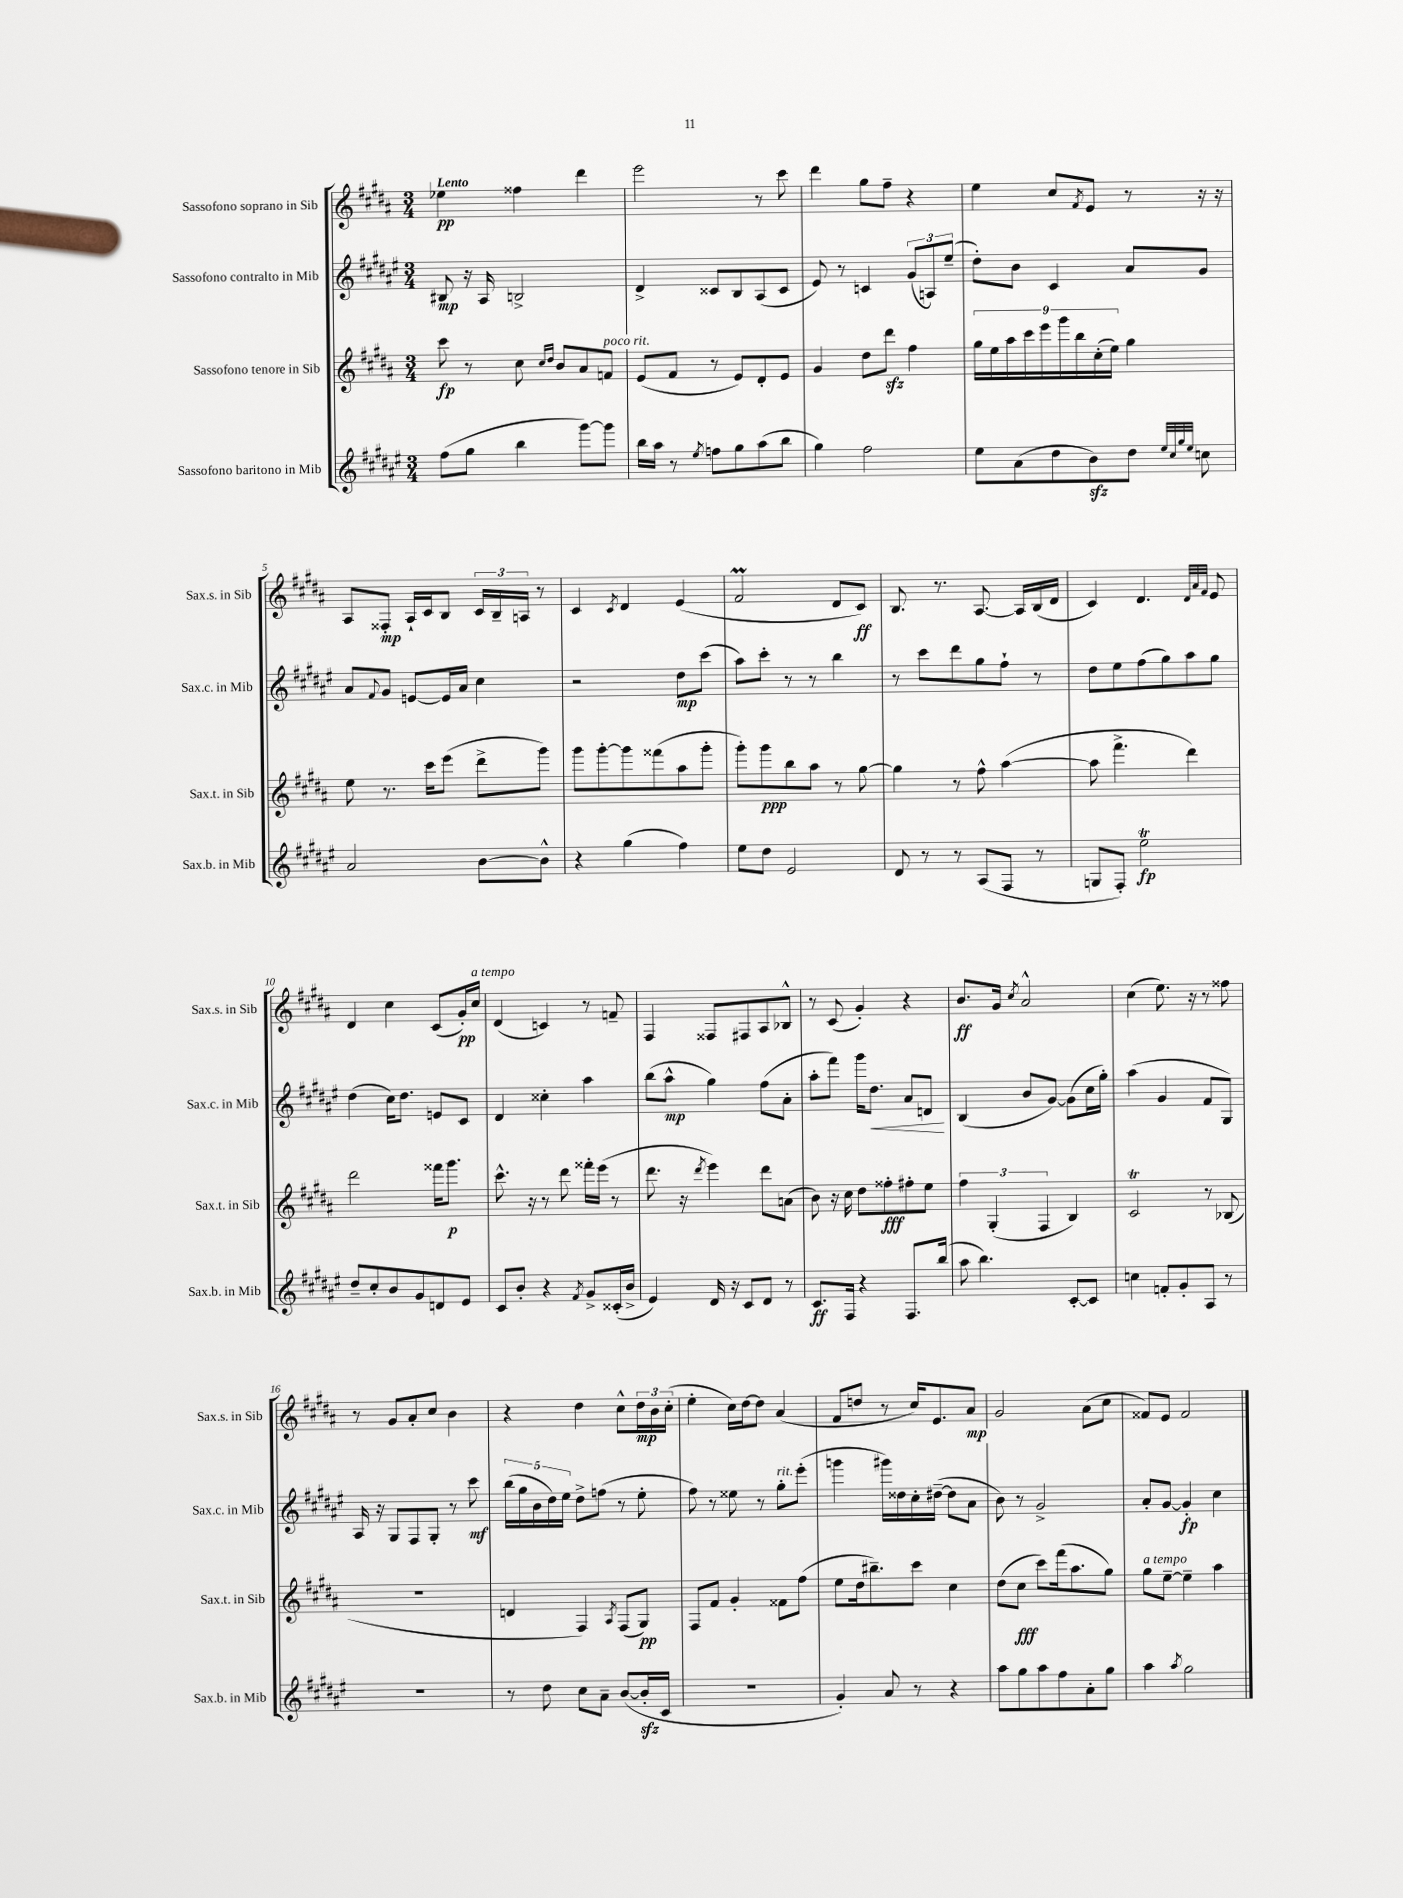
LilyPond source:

<<
\new StaffGroup <<
\new Staff = "s0" \with { instrumentName = "Sassofono soprano in Sib" shortInstrumentName = "Sax.s. in Sib" } {
    \clef treble \key b \major \numericTimeSignature \time 3/4 \tempo "Lento"
    ees''4\pp fisis''4 dis'''4 |
    e'''2 r8 cis'''8 |
    dis'''4 gis''8 fis''8-- r4 |
    e''4 cis''8 \acciaccatura { fis'8 } e'8 r8 r16 r16 |
    ais8 fisis8-.\mp ais16-! cis'16 b8 \tuplet 3/2 { cis'16 b16-- a16 } r8 |
    cis'4 \acciaccatura { cis'8 } dis'4 e'4( |
    fis'2\prall dis'8 cis'8\ff) |
    b8. r8. ais8.~ ais16 b16( dis'16 |
    cis'4) dis'4. \grace { dis'32 ais'32 fis'32 } e'8 |
    dis'4 cis''4 cis'8( gis'16-.\pp) cis''16^\markup { \italic "a tempo" } |
    dis'4( c'4) r8 f'8-- |
    fis4 fisis8 fis8 ais8 bes8-^ |
    r8 cis'8( gis'4-.) r4 |
    b'8.\ff gis'16 \acciaccatura { cis''8 } ais'2-^ |
    cis''4( e''8.) r16 r8 fisis''8 |
    r8 gis'8 ais'8-. cis''8 b'4 |
    r4 dis''4 cis''8-^ \tuplet 3/2 { dis''16\mp b'16 cis''16-.( } |
    e''4-. cis''16) dis''16~ dis''8 ais'4( |
    fis'8 d''8 r8 cis''16) e'8. ais'8\mp |
    gis'2 ais'8( cis''8 |
    fisis'8) e'8 fisis'2 \bar "|." |
}
\new Staff = "s1" \with { instrumentName = "Sassofono contralto in Mib" shortInstrumentName = "Sax.c. in Mib" } {
    \clef treble \key fis \major \numericTimeSignature \time 3/4
    bis8\mp r16 ais16 b2-> |
    dis'4-> cisis'8 b8 ais8( cisis'8 |
    eis'8) r8 c'4 \tuplet 3/2 { gis'8( a8) eis''8--( } |
    dis''8-.) b'8 cis'4 ais'8 gis'8 |
    ais'8 \appoggiatura { fis'8 } gis'8 e'8~ e'16 ais'16 cis''4 |
    r2 dis''8\mp cis'''8( |
    ais''8) cis'''8-. r8 r8 b''4 |
    r8 cis'''8 dis'''8 gis''8 fis''8-! r8 |
    dis''8 eis''8 fis''8( gis''8) ais''8 gis''8 |
    dis''4( cis''16) dis''8. e'8 cis'8 |
    dis'4 cisis''4-. ais''4 |
    b''8( ais''8-^\mp gis''4) fis''8( ais'8-. |
    ais''8-. fis'''8) gis'''16 dis''8.\< ais'8 d'8\! |
    b4( b'8 gis'8~) gis'8( cis''16 gis''16-.) |
    ais''4( gis'4 fis'8 gis8) |
    ais16 r16 gis8 fis8 gis8-. r8 cis'''8\mf |
    \tuplet 5/4 { b''16( gis''16 b'16 dis''16) eis''16 } dis''8-> f''8( r8 eis''8-. |
    fis''8) r8 eisis''8 r8 gis''8-.^\markup { \italic "rit." } eis'''8-.( |
    g'''4 gis'''16) disis''16 cis''16-. dis''16~--( dis''8 ais'8 |
    b'8) r8 gis'2-> |
    ais'8-. gis'8~ gis'4-.\fp cis''4 \bar "|." |
}
\new Staff = "s2" \with { instrumentName = "Sassofono tenore in Sib" shortInstrumentName = "Sax.t. in Sib" } {
    \clef treble \key b \major \numericTimeSignature \time 3/4
    cis'''8\fp r8 cis''8 \grace { cis''16 dis''16 } b'8 ais'8 f'8^\markup { \italic "poco rit." } |
    e'8( fis'8 r8 e'8) dis'8-. e'8 |
    gis'4 dis''8 dis'''8\sfz fis''4 |
    \tuplet 9/8 { gis''16 e''16 ais''16 cis'''16 e'''16 gis'''16 b''16 cis''16-.( e''16) } gis''4 |
    e''8 r8. cis'''16 e'''8( dis'''8-> gis'''8) |
    gis'''8 gis'''8~-. gis'''8 fisis'''8( ais''8 gis'''8-. |
    gis'''8-.) gis'''8\ppp b''8 ais''8 r8 gis''8~ |
    gis''4 r8 fis''8-^ ais''4~( |
    ais''8 fis'''4.-> dis'''4) |
    dis'''2 fisis'''16 gis'''8.\p |
    cis'''8.-^ r16 r8 dis'''8 fisis'''16-. e'''16( r8 |
    dis'''8. r16 \acciaccatura { dis'''8 } e'''4) dis'''8 a'8( |
    b'8) r16 cis''16 dis''8 fisis''8-.\fff fis''8-. e''8 |
    \tuplet 3/2 { fis''4 gis4-.( fis4 } b4) |
    cis'2\trill r8 bes8( |
    R2. |
    d'4 fis4) \acciaccatura { ais8 } fis8( gis8\pp) |
    fis8 fis'8 gis'4-. fisis'8 fis''8( |
    e''8 dis''16 bis''8.--) cis'''8 cis''4 |
    dis''8( cis''8\fff cis'''8) fis'''16( ais''8. gis''8) |
    gis''8^\markup { \italic "a tempo" } e''8~-- e''4-- ais''4 \bar "|." |
}
\new Staff = "s3" \with { instrumentName = "Sassofono baritono in Mib" shortInstrumentName = "Sax.b. in Mib" } {
    \clef treble \key fis \major \numericTimeSignature \time 3/4
    fis''8( gis''8 b''4 gis'''8~) gis'''8 |
    b''16 ais''16 r8 \acciaccatura { eis''8 } f''8 gis''8 ais''8( b''8 |
    gis''4) fis''2 |
    eis''8 ais'8( dis''8 b'8\sfz) dis''8 \grace { eis''32 cis''32 gis''32 eis''32 } c''8 |
    ais'2 b'8~ b'8-^ |
    r4 gis''4( fis''4) |
    eis''8 dis''8 eis'2 |
    dis'8 r8 r8 ais8( fis8 r8 |
    g8 fis8-.) eis''2\trill\fp |
    dis''8-- cis''8-. b'8 gis'8 d'8 eis'8 |
    cis'8 b'8-. r4 \acciaccatura { fis'8 } gis'8-> cisis'16-.( b'16-> |
    eis'4) dis'16 r16 cis'8 dis'8 r8 |
    cis'8.\ff fis16 r4 fis8. b''16( |
    ais''8 b''4.) cis'8~-. cis'8 |
    c''4 f'8-. gis'8-. ais8 r8 |
    R2. |
    r8 dis''8 cis''8 ais'8-- b'8~( b'16-.\sfz cis'16 |
    R2. |
    gis'4-.) ais'8 r8 r4 |
    ais''8 gis''8 ais''8 fis''8 ais'8-. gis''8 |
    ais''4 \acciaccatura { ais''8 } gis''2 \bar "|." |
}
>>
>>
